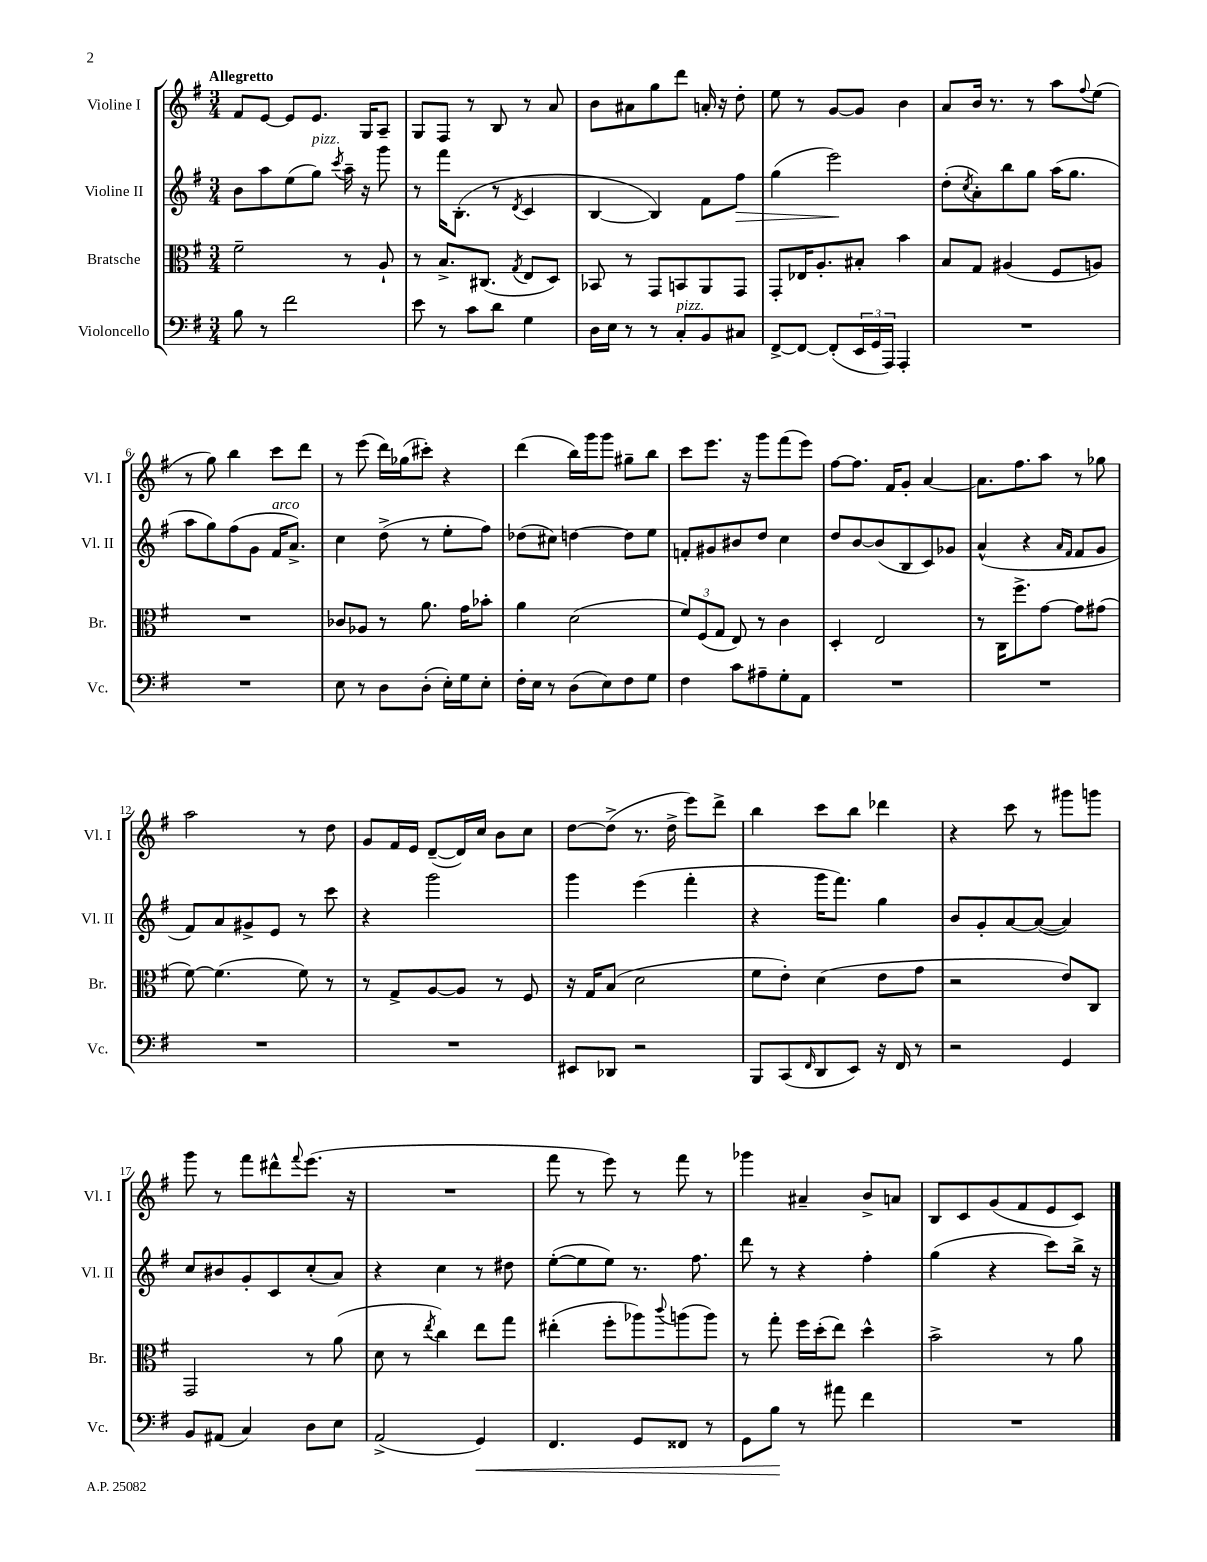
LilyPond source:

<<
\new StaffGroup <<
\new Staff = "s0" \with { instrumentName = "Violine I" shortInstrumentName = "Vl. I" } {
    \clef treble \key g \major \numericTimeSignature \time 3/4 \tempo "Allegretto"
    fis'8 e'8~ e'8 e'8. g16 a8-- |
    g8 fis8 r8 b8 r8 a'8 |
    b'8 ais'8 g''8 d'''8 a'16-. r16 d''8-. |
    e''8 r8 g'8~ g'8 b'4 |
    a'8 b'16 r8. r8 a''8 \appoggiatura { fis''8 } e''8( |
    r8 g''8) b''4 c'''8 d'''8 |
    r8 e'''8( d'''16) ges''16( cis'''8-.) r4 |
    d'''4( b''16) g'''16 g'''8 gis''8-- b''8 |
    c'''8 e'''8. r16 g'''8 fis'''8( e'''8) |
    fis''8~ fis''8. fis'16 g'8-. a'4~ |
    a'8. fis''8. a''8 r8 ges''8 |
    a''2 r8 d''8 |
    g'8 fis'16 e'16 d'8~--( d'16) c''16 b'8 c''8 |
    d''8~ d''8->( r8. d''16-> e'''8) d'''8-> |
    b''4 c'''8 b''8 des'''4 |
    r4 c'''8 r8 gis'''8 g'''8 |
    g'''8 r8 fis'''8 dis'''8-^ \appoggiatura { fis'''8 } e'''8.( r16 |
    R2. |
    fis'''8 r8 e'''8) r8 fis'''8 r8 |
    ges'''4 ais'4-- b'8-> a'8 |
    b8 c'8 g'8( fis'8 e'8 c'8) \bar "|." |
}
\new Staff = "s1" \with { instrumentName = "Violine II" shortInstrumentName = "Vl. II" } {
    \clef treble \key g \major \numericTimeSignature \time 3/4
    b'8 a''8 e''8( g''8^\markup { \italic "pizz." }) \acciaccatura { c'''8 } a''16-- r16 g'''8 |
    r8 fis'''16 b8.-.( r8 \acciaccatura { d'8 } c'4 |
    b4~ b4) fis'8 fis''8\> |
    g''4( e'''2\!) |
    d''8-.( \acciaccatura { c''8 } a'8-.) b''8 g''8 a''16( g''8. |
    a''8 g''8) fis''8( g'8 fis'16^\markup { \italic "arco" } a'8.->) |
    c''4 d''8->( r8 e''8-. fis''8) |
    des''8( cis''8) d''4~ d''8 e''8 |
    f'8-. gis'8 bis'8 d''8 c''4 |
    d''8 b'8~ b'8( b8 c'8) ges'8 |
    a'4-^( r4 \grace { a'16 fis'16 } fis'8 g'8 |
    fis'8) a'8 gis'8-> e'8 r8 c'''8 |
    r4 g'''2 |
    g'''4 e'''4( fis'''4-. |
    r4 g'''16 fis'''8.) g''4 |
    b'8 g'8-. a'8~ a'8~( a'4) |
    c''8 bis'8 g'8-. c'8 c''8-.( a'8) |
    r4 c''4 r8 dis''8 |
    e''8~-.( e''8 e''8) r8. fis''8. |
    d'''8 r8 r4 fis''4-. |
    g''4( r4 c'''8) b''16-> r16 \bar "|." |
}
\new Staff = "s2" \with { instrumentName = "Bratsche" shortInstrumentName = "Br." } {
    \clef alto \key g \major \numericTimeSignature \time 3/4
    fis'2-- r8 a8-! |
    r8 b8.-> cis8.( \acciaccatura { g8 } e8 d8) |
    bes,8 r8 g,8 b,8 a,8 g,8 |
    g,8-. ees16 a8.-. bis8-. b'4 |
    b8 g8 ais4( fis8 a8) |
    R2. |
    ces'8 aes8 r8 a'8. g'16 bes'8-. |
    a'4 d'2( |
    \tuplet 3/2 { fis'8) fis8( g8 } e8) r8 c'4 |
    d4-. e2 |
    r8 c16 fis''8.-> g'8~ g'8 gis'8( |
    fis'8~) fis'4.( fis'8) r8 |
    r8 g8-> a8~ a8 r8 fis8 |
    r16 g16 b8( d'2 |
    fis'8 e'8-.) d'4( e'8 g'8 |
    r2 e'8) c8 |
    g,2 r8 a'8( |
    d'8 r8 \acciaccatura { e''8 } c''4) e''8 g''8 |
    eis''4-.( fis''8-. aes''8) \appoggiatura { c'''8 } a''8( a''8) |
    r8 g''8-. fis''16 d''16-.( e''8) d''4-^ |
    b'2-> r8 a'8 \bar "|." |
}
\new Staff = "s3" \with { instrumentName = "Violoncello" shortInstrumentName = "Vc." } {
    \clef bass \key g \major \numericTimeSignature \time 3/4
    b8 r8 fis'2 |
    e'8 r8 c'8 d'8 g4 |
    d16 e16 r8 r8 c8-.^\markup { \italic "pizz." } b,8 cis8 |
    fis,8~-> fis,8~ fis,8-.( \tuplet 3/2 { e,16 g,16 a,,16) } a,,4-. |
    R2. |
    R2. |
    e8 r8 d8 d8-.( e16-.) g16 e8-. |
    fis16-. e16 r8 d8( e8) fis8 g8 |
    fis4 c'8 ais8-- g8-. a,8 |
    R2. |
    R2. |
    R2. |
    R2. |
    eis,8 des,8 r2 |
    b,,8 c,8( \grace { fis,16 } d,8 e,8) r16 fis,16 r8 |
    r2 g,4 |
    b,8 ais,8( c4) d8 e8 |
    a,2->( g,4\<) |
    fis,4. g,8 fisis,8 r8 |
    g,8 b8\! r8 ais'8 fis'4 |
    R2. \bar "|." |
}
>>
>>
